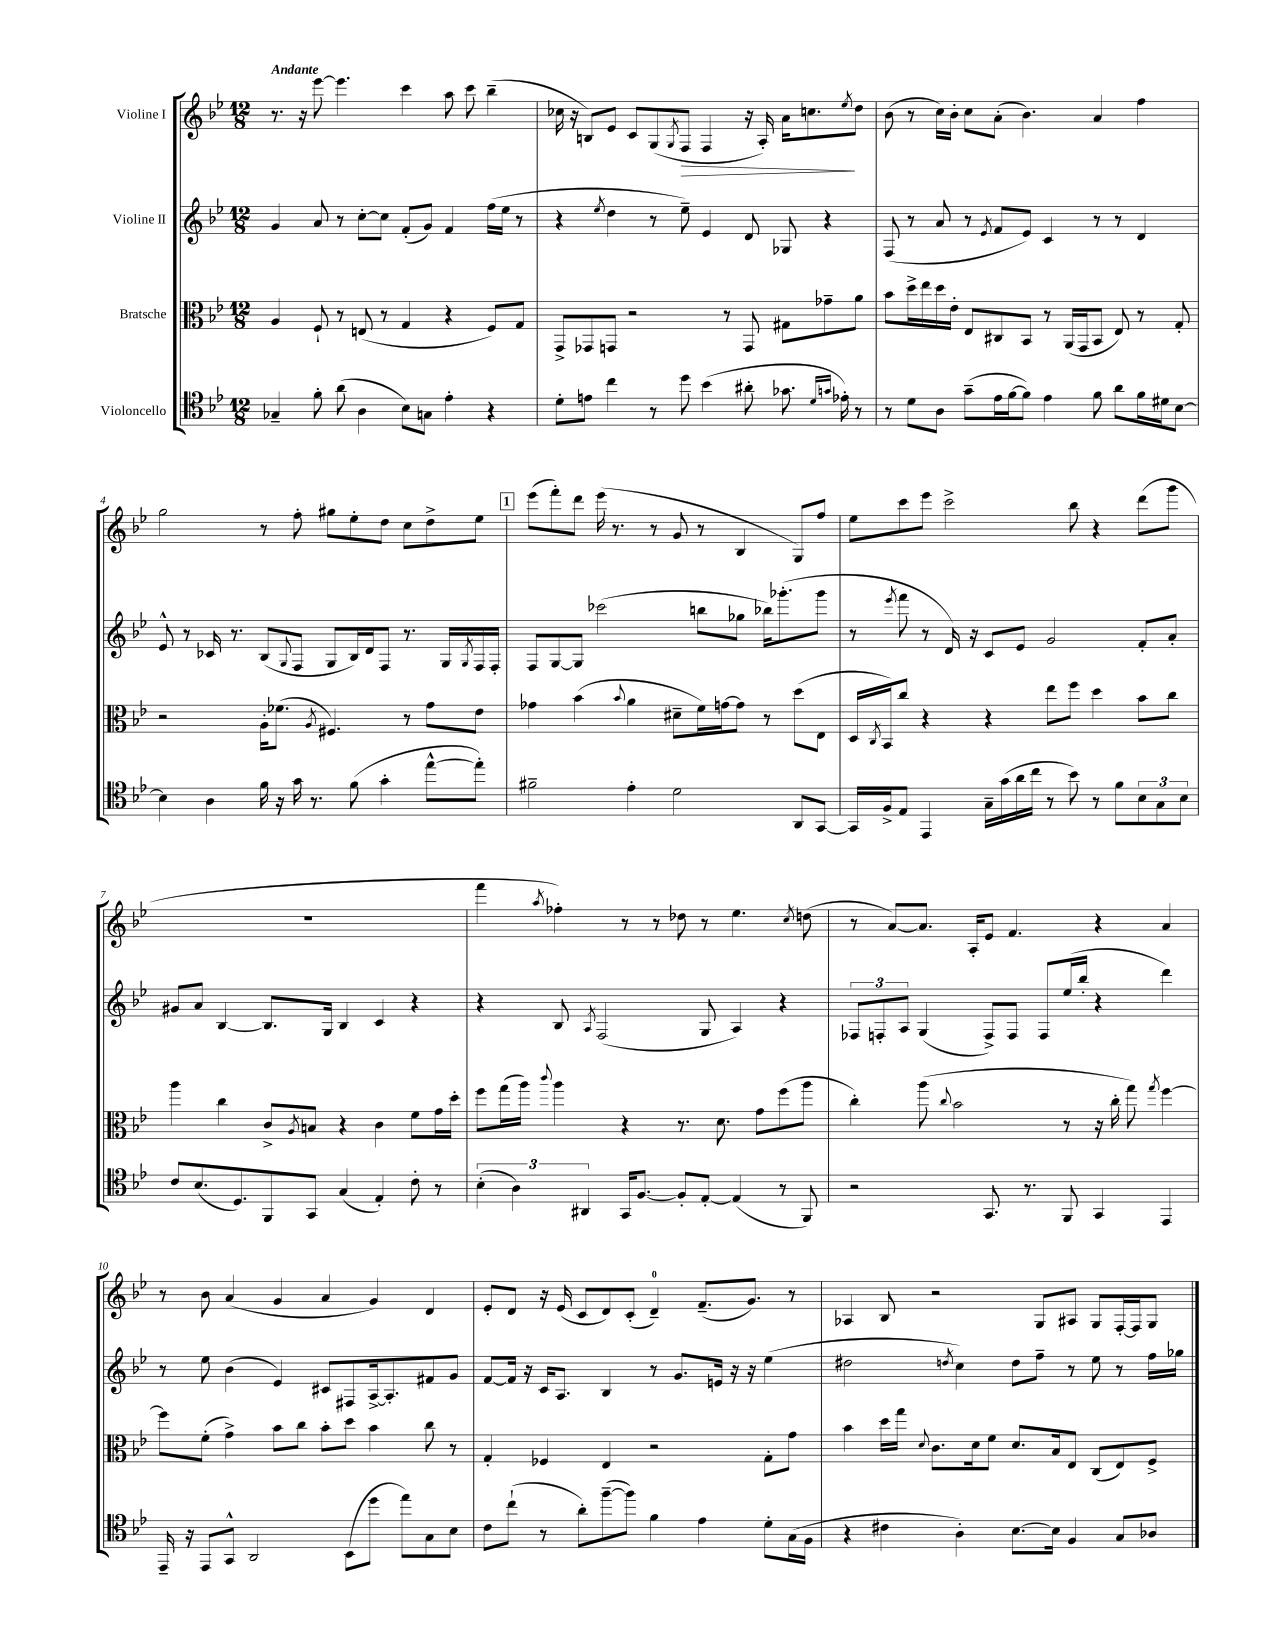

**kern	**kern	**kern	**kern	**dynam
*part4	*part3	*part2	*part1	*part1
*staff4	*staff3	*staff2	*staff1	*staff1
*I"Violoncello	*I"Bratsche	*I"Violine II	*I"Violine I	*
*clefC4	*clefC3	*clefG2	*clefG2	*
*k[b-e-]	*k[b-e-]	*k[b-e-]	*k[b-e-]	*
*M12/8	*M12/8	*M12/8	*M12/8	*
=1	=1	=1	=1	=1
!	!	!	!LO:TX:a:B:t=Andante	!
4G-X~/	4A/	4g/	8.r	.
.	.	.	16r	.
8f'\	8F`/	8a/	[8eee-\	.
(8a\	8r	8r	4.eee-\]	.
4A\	(8En/	[8cc'\L	.	.
.	8r	8cc\J]	.	.
8B-\L)	4G/	(8f'/L	4ccc\	.
8Gn\J	.	8g/J)	.	.
4e-'\	4r	4f/	8aa\	.
.	.	.	8ccc\	.
4r	8F/L)	(16ff\LL	(4bb-~\	.
.	.	16ee-\JJ	.	.
.	8G/J	8r	.	.
=2	=2	=2	=2	=2
8d'\L	8GG^/L	4r	16cc-X\	.
.	.	.	16r	.
8en\J	8GG-X/	.	8Bn/L)	.
.	.	8qee-/	.	.
4cc\	8GGn/J	4dd\	8e-/J	.
.	2r	.	8c/L	.
8r	.	8r	(8G/	.
.	.	.	8qG/	.
!	!	!	!	!LO:HP:b
8dd\	.	8ee-~\)	8F/J	>
(4b-\	.	4e-/	4F/	.
.	8r	.	.	.
8a#X'\	8GG/	8d/	16r	.
.	.	.	16A'/)	.
8.g-X\	8G#X\L	8G-X/	16a\KL	.
.	.	.	8.ccn\	.
.	8g-X~\	4r	.	.
16qqd/LL	.	.	.	.
16qqgn/JJ	.	.	.	.
16e-X'\)	.	.	.	.
.	.	.	8qee-/	.
8r	8a\J	.	8dd\J	]
=3	=3	=3	=3	=3
8r	8b-\L	(8F/	(8b-\	.
8d\L	16dd^\L	8r	8r	.
.	16ee-\	.	.	.
8A\J	16dd\	8a/	16cc\LL)	.
.	16e-'\JJ	.	16b-'\JJ	.
(8g~\L	8E-/L	8r	8cc\L	.
.	.	8qe-/	.	.
16e-\L	8C#X/	8f/L	(8a'\J	.
[16f\J	.	.	.	.
8f\J])	8BB-/J	8e-/J)	4.b-\)	.
4e-\	8r	4c/	.	.
.	(16AA/LL	.	.	.
.	16GG/J	.	.	.
8f\	8BB-/J	8r	4a/	.
8a\L	8E-/)	8r	.	.
16f\L	8r	4d/	4ff\	.
16d#X\J	.	.	.	.
[8B-\J	8G'/	.	.	.
!!LO:LB:g=z
=4	=4	=4	=4	=4
4B-\]	2r	8e-^^/	2gg\	.
.	.	8r	.	.
4A\	.	16c-X/	.	.
.	.	8.r	.	.
16f\	16A'\KL	(8B-/L	8r	.
16r	(8.f-X\J	.	.	.
.	.	8qqG/	.	.
16g\	.	8F/J	8ff'\	.
8.r	.	.	.	.
.	8qA/	.	.	.
.	4.F#X/)	8G/L	8gg#X\L	.
(8f\	.	16B-/L)	8ee-'\	.
.	.	16d/J	.	.
4g'\	.	8F/J	8dd\J	.
.	8r	8.r	8cc\L	.
[8ee-^^\L	8g\L	.	8dd^\	.
.	.	16G/LL	.	.
.	.	8qG/	.	.
8ee-'\J])	8e-\J	16F/	8ee-\J	.
.	.	16F'/JJ	.	.
!!LO:REH:place=s1:t=1
=5	=5	=5	=5	=5
2f#X~\	4g-X\	8F/L	(8eee-\L	.
.	.	[8G/	8fff'\)	.
.	(4b-\	8G/J]	8ddd\J	.
.	.	(2ccc-X\	(16eee-\	.
.	.	.	8.r	.
.	8qqb-/	.	.	.
4e-'\	4a\	.	.	.
.	.	.	8r	.
2d\	8d#X~\L	.	8g/	.
.	16f\L)	8bbn\L	8r	.
.	[16gn\J	.	.	.
.	8g\J]	8gg-X\J	4B-/	.
.	8r	16bb-X\KL)	.	.
.	.	(8.ggg-X'\	.	.
8AA/L	(8dd\L	.	8G/L)	.
[8GG/J	8E-\J	8ggg-\J	8ff/J	.
=6	=6	=6	=6	=6
16GG/LL]	16D/LL	8r	8ee-\L	.
.	8qC/	.	.	.
16F^/J	16BB-/J)	.	.	.
.	.	8qeee-/	.	.
8E-/J	8cc/J	8fff\	8ccc\	.
4EE-/	4r	8r	8eee-\J	.
.	.	16d/)	2ccc^\	.
.	.	16r	.	.
16G~\LL	4r	8c/L	.	.
(16g\	.	.	.	.
16a\	.	8e-/J	.	.
16cc\JJ	.	.	.	.
8r	8ee-\L	2g/	.	.
8b-\)	8ff\J	.	8bb-\	.
8r	4dd\	.	4r	.
8f\L	.	.	.	.
12B-\	8b-\L	8f'/L	(8ddd\L	.
12G\	.	.	.	.
.	8cc\J	8a'/J	8ggg\J	.
12B-\J	.	.	.	.
!!LO:LB:g=z
=7	=7	=7	=7	=7
8c/L	4aa\	8g#X/L	1.r	.
(8.B-/	.	8a/J	.	.
.	4cc\	[4B-/	.	.
8.D/)	.	.	.	.
8FF/	8c^/L	8.B-/L]	.	.
.	8qA/	.	.	.
8GG/J	8Bn/J	.	.	.
.	.	16G/Jk	.	.
(4G/	4r	4B-/	.	.
4E-'/)	4c\	4c/	.	.
8c'\	8f\L	4r	.	.
8r	16g\L	.	.	.
.	16dd'\JJ	.	.	.
=8	=8	=8	=8	=8
(6B-'\	8ff\L	4r	4fff\	.
.	(16gg\L	.	.	.
6A\)	.	.	.	.
.	16aa\JJ)	.	.	.
.	8qqccc/	.	8qaa/	.
.	4aa\	8B-/	4ff-X'\)	.
6AA#X/	.	.	.	.
.	.	8qA/	.	.
.	.	(2F/	.	.
16GG/KL	4r	.	8r	.
[8.F/J	.	.	.	.
.	.	.	8r	.
8F'/L]	8.r	.	8dd-X\	.
[8E-'/J	.	8G/	8r	.
.	8.d\	.	.	.
(4E-/]	.	4A/)	4.ee-\	.
.	8g\L	.	.	.
8r	(8ff\	4r	.	.
.	.	.	8qcc/	.
8FF/)	8aa\J	.	(8ddn\	.
=9	=9	=9	=9	=9
2r	4cc'\)	12F-X/L	8r	.
.	.	12Fn'/	.	.
.	.	.	[8a/L)	.
.	.	12A/J	.	.
.	(8aa\	(4G/	8.a/J]	.
.	8qqcc/	.	.	.
.	2b-\	.	.	.
.	.	.	16A'/KL	.
8.GG/	.	8F^/L)	8e-/J	.
.	.	8F/J	4.f/	.
8.r	.	.	.	.
.	.	8F/L	.	.
8FF/	8r	(16ee-/L	.	.
.	.	16bb-'/JJ	.	.
4GG/	16r	4r	4r	.
.	16cc'\	.	.	.
.	8gg\)	.	.	.
.	8qgg/	.	.	.
4EE-/	[4ff\	4ddd\)	4a/	.
!!LO:LB:g=z
=10	=10	=10	=10	=10
16EE-~/	8ff\L]	8r	8r	.
16r	.	.	.	.
8EE-/L	(8f'\J	8ee-\	8b-\	.
8GG^^/J	4g^\)	(4b-\	(4a/	.
2AA/	.	.	.	.
.	8b-\L	4e-/)	4g/	.
.	8cc\J	.	.	.
.	8b-'\L	8c#X/L	4a/	.
(8BB-\L	8dd\J	8F#X/	.	.
8dd\J	4b-\	[16A^/k	4g/)	.
.	.	8.A'/]	.	.
8ee-\L)	.	.	.	.
8G\	8cc\	8f#X/	4d/	.
8B-\J	8r	8g/J	.	.
=11	=11	=11	=11	=11
8c\L	4G'/	[8f/L	8e-'/L	.
(8cc`\J	.	16f/Jk]	8d/J	.
.	.	16r	.	.
8r	4F-X/	16c/KL	16r	.
.	.	8.A/J	(16e-/	.
8a'\L)	.	.	8c/L	.
([8ff~\	4E-/	4B-/	8d/)	.
8ff\J])	.	.	(8c'/J	.
4f\	2r	8r	4d~/)	.
.	.	8.g/L	.	.
4e-\	.	.	(8.f~/L	.
.	.	16en/Jk	.	.
.	.	16r	.	.
.	.	16r	8.g/J)	.
8d'\L	8G'\L	(4ee-\	.	.
(16G\L	8g\J	.	8r	.
16F\JJ	.	.	.	.
=12	=12	=12	=12	=12
4r	4b-\	2dd#X\	4A-X/	.
4c#X\	16dd\LL	.	8B-/	.
.	16gg\JJ	.	.	.
.	8qqd/	.	.	.
.	8.c\L	.	2r	.
.	.	8qddn/	.	.
4A'\)	.	4cc\)	.	.
.	16d\k	.	.	.
.	8f\J	.	.	.
[8.B-\L	8.d/L	8dd\L	.	.
.	.	8ff~\J	8G/L	.
16B-\Jk]	16B-/k	.	.	.
4F/	8E-/J	8r	8A#X/J	.
.	(8C/L	8ee-\	8G/L	.
8G/L	8E-/)	8r	[16F'/L	.
.	.	.	16F/J]	.
8A-X/J	8F^/J	16ff\LL	8G/J	.
.	.	16gg-X\JJ	.	.
==	==	==	==	==
*-	*-	*-	*-	*-
